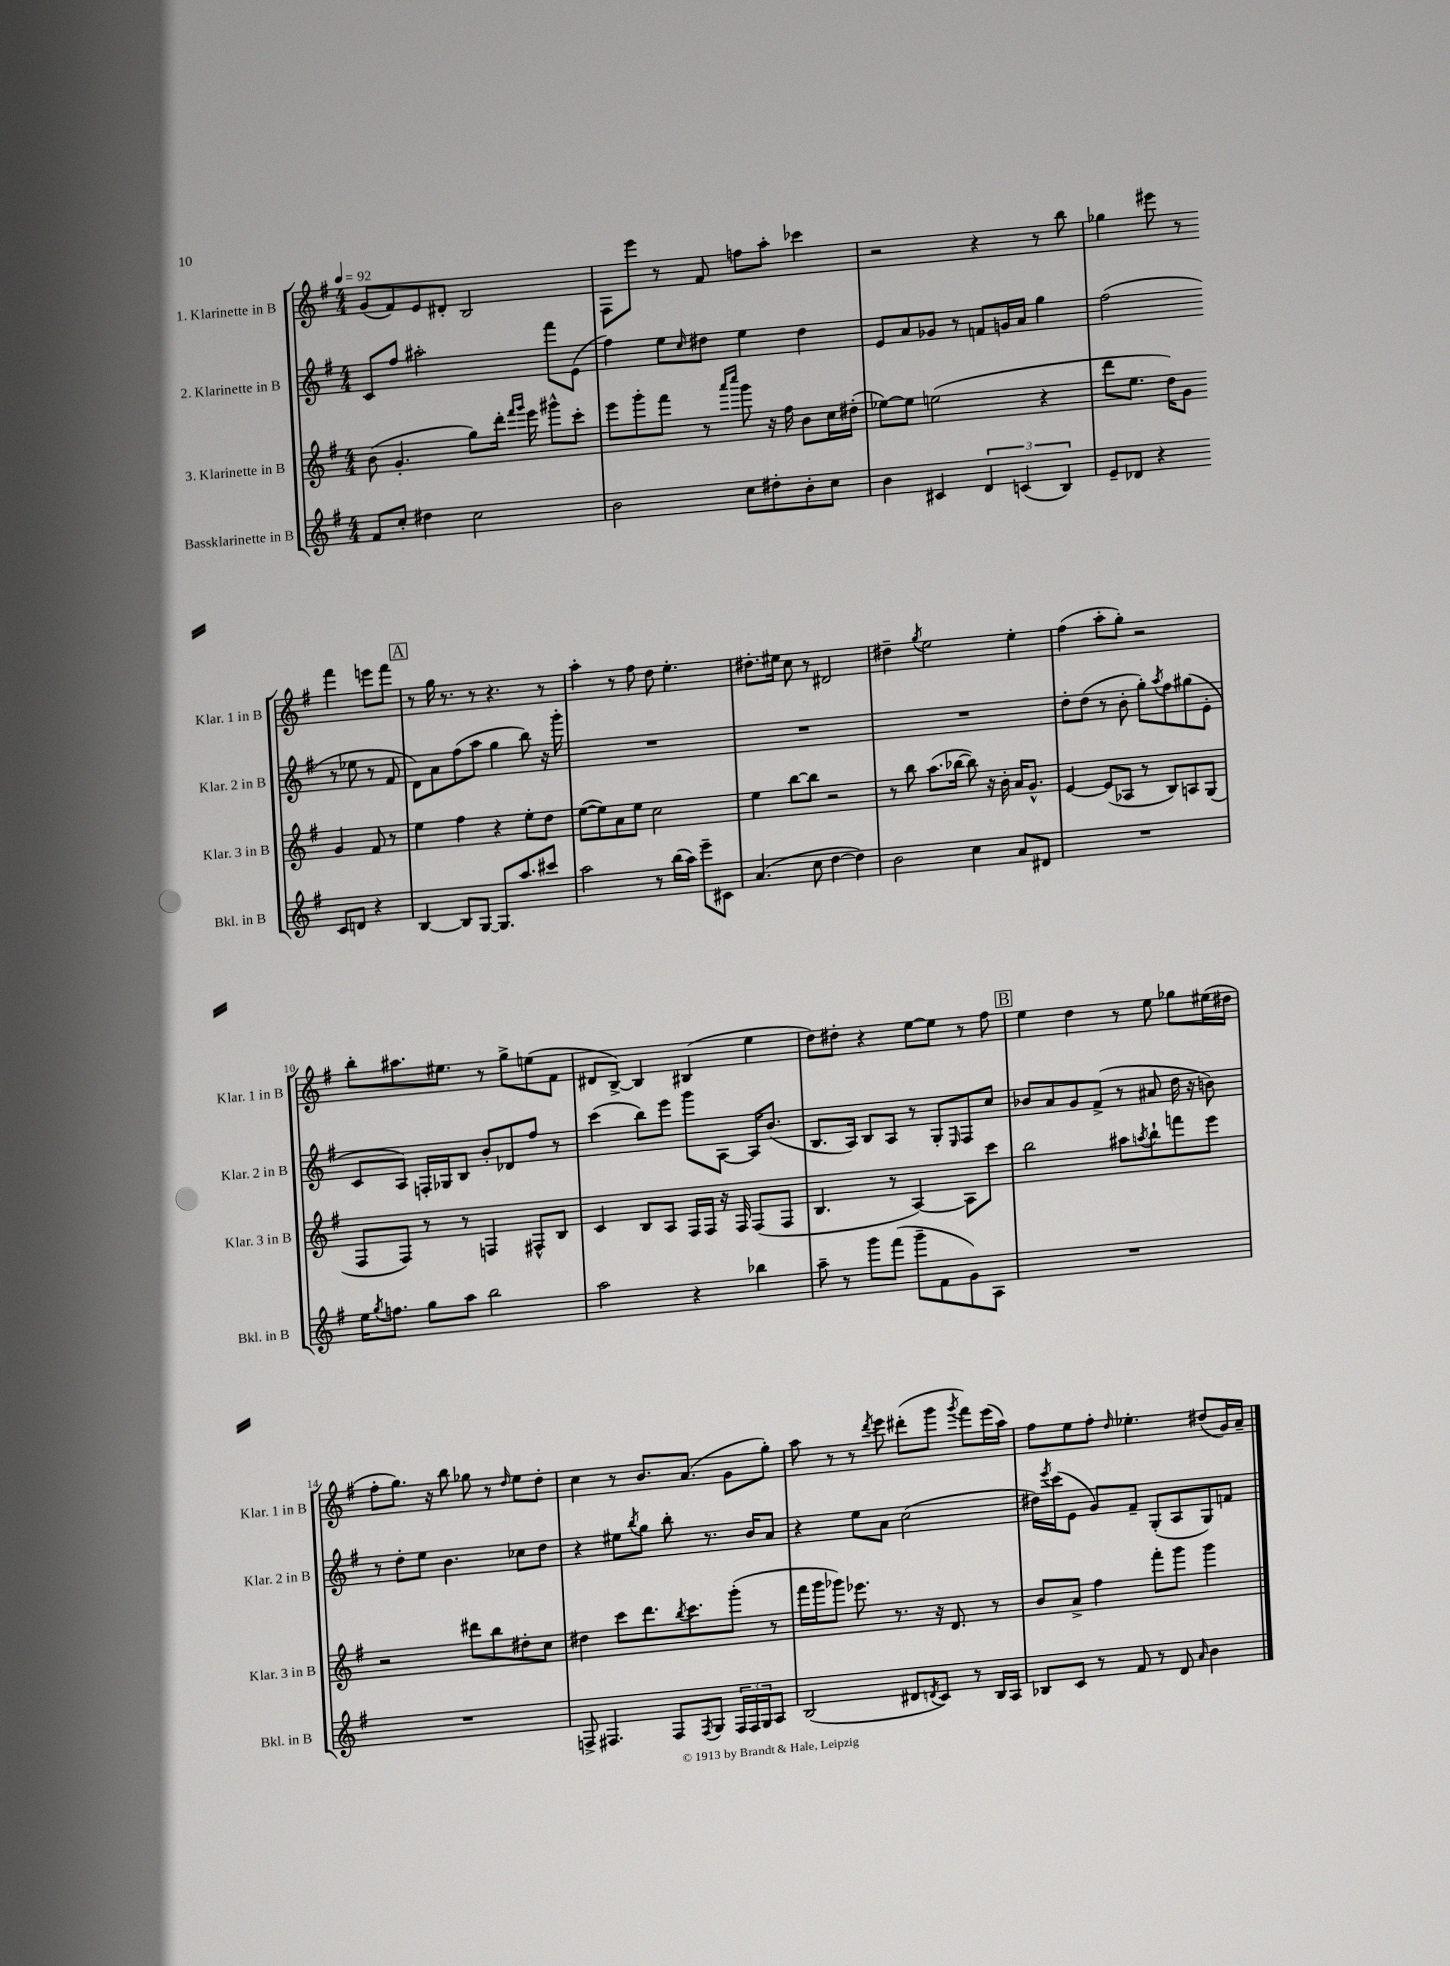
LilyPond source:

<<
\new StaffGroup <<
\new Staff = "s0" \with { instrumentName = "1. Klarinette in B" shortInstrumentName = "Klar. 1 in B" } {
    \clef treble \key g \major \numericTimeSignature \time 4/4 \tempo 4 = 92
    g'8( fis'8) e'8 dis'8-. b2 |
    fis8 e'''8 r8 fis'8 f''8 a''8-. ces'''4 |
    r2 r4 r8 b''8 |
    ges''4 eis'''8 r8 fis'''4 e'''8 fis'''8 |
    \mark \markup { \box "A" } r8 g''16 r8. r8 r4. r8 |
    a''4-. r8 fis''8 d''8 e''4.-. |
    dis''8.-. eis''16 c''8 r8 dis'2 |
    dis''4-- \acciaccatura { g''8 } e''2 e''4-. |
    fis''4( a''8-. g''8-.) r2 |
    b''8-. ais''8. eis''8. r8 g''8-> e''8( fis'8 |
    dis'8 b8~->) b4 bis4( e''4 |
    d''8) dis''8-. r4 e''8~ e''8 r8 fis''8 |
    \mark \markup { \box "B" } e''4 d''4 r8 e''8 ges''8 eis''16( dis''16 |
    fis''8-. g''8.) r16 b''8 ges''8 r8 \grace { d''16 } e''8 d''8-. |
    c''4 r8 b'8. a'8.( g'8 g''8-.) |
    a''8 r8 r8 \acciaccatura { d'''8 } e'''8 dis'''8-.( g'''8 \acciaccatura { g'''8 } fis'''8) e'''16( a''16) |
    fis''8 e''8 fis''8-. \grace { d''16 } ees''4.-. dis''8( g'16) a'16-- \bar "|." |
}
\new Staff = "s1" \with { instrumentName = "2. Klarinette in B" shortInstrumentName = "Klar. 2 in B" } {
    \clef treble \key g \major \numericTimeSignature \time 4/4
    c'8 fis''8 ais''2-. fis'''8 e'8( |
    fis''4) e''8 \grace { c''16 } dis''8 e''4 dis''4 |
    e'8 a'8 ges'8 r8 f'8 g'16 a'16 g''4 |
    fis''2( r8 ees''8 r8 fis'8 |
    \mark \markup { \box "A" } d'8) a'8 fis''8( a''8 g''4 b''8) r16 g'''16-. |
    R1 |
    R1 |
    R1 |
    d''8-. d''8( r8 b'8-. g''8-.) \acciaccatura { a''8 } fis''8 gis''8( e'8-. |
    c'8 a8) f16-. ges16 b8 b'8-. des'8 fis''8 r8 |
    c'''4( b''8) e'''8 g'''8 a8~ a16 b'8.( |
    b8. a16) b8 a8 r8 g8-. \grace { e16 } fis8 c''8 |
    \mark \markup { \box "B" } bes'8 a'8 g'8 fis'8->( r8 ais'8 d''16 r16 b'8) |
    r8 d''8-. e''8 b'4. ces''8 d''8 |
    r4 eis''8 \acciaccatura { b''8 } g''8 b''8-. r8. b'16 a'8 |
    r4 e''8 a'8 c''2( |
    dis''16) \acciaccatura { e'''8 } c'''16( e'8 g'8) fis'8-- g8-.( a8 g8) f'8 \bar "|." |
}
\new Staff = "s2" \with { instrumentName = "3. Klarinette in B" shortInstrumentName = "Klar. 3 in B" } {
    \clef treble \key g \major \numericTimeSignature \time 4/4
    b'8( g'4.-. g''8) d'''16-. \grace { fis'''16 g'''16 } e'''16 gis'''8-^ c'''8-. |
    e'''8 g'''8-. fis'''8 r8 \grace { a'''16 c''''16 } g'''8 r16 fis''16 b'8 c''16 dis''16-.( |
    ees''8~) ees''8 e''2( r4 |
    d'''8 e''8. d''16) g'8 g'4 fis'8 r8 |
    \mark \markup { \box "A" } e''4 fis''4 r4 e''8-. d''8 |
    e''8~( e''8) a'8 e''8 c''2 |
    e''4 b''8~ b''8 r2 |
    r8 b''8 a''8.( bes''16~ bes''8) r16 b'16-. a'16 g'8.-^ |
    e'4~ e'8( aes8 r8 b8) a8 g8( |
    fis8 fis8) r8 r8 f4 fis8-^ b8 |
    c'4 b8 a8 fis16 fis16 r16 fis16 fis8( fis8 |
    b4. r8 a4~) a8 c'''8 |
    \mark \markup { \box "B" } b''2 ais''8 \acciaccatura { a''8 } b''8-! f'''8 e'''8 |
    r2 dis'''8 b''8 dis''8-. c''8 |
    dis''4 c'''8 d'''8. \acciaccatura { b''8 } c'''8. g'''8-.( r8 |
    fis'''16 g'''16 ges'''8) ees'''8. r8. r16 d'8. r8 |
    b'8 a'8-> fis''4 fis'''8-. g'''8 g'''4 \bar "|." |
}
\new Staff = "s3" \with { instrumentName = "Bassklarinette in B" shortInstrumentName = "Bkl. in B" } {
    \clef treble \key g \major \numericTimeSignature \time 4/4
    fis'8 c''8-. dis''4 c''2 |
    b'2 c''8 dis''8-. b'8-. c''8 |
    b'4 cis'4 \tuplet 3/2 { d'4 c'4( b4) } |
    e'8-- des'8 r4 c'8 d'8 r4 |
    \mark \markup { \box "A" } b4~ b8 g8~ g8. a''8. cis'''8 |
    a''2 r8 b''16( a''16) e'''8-- cis'8 |
    a'4.( c''8 d''4~ d''4) |
    b'2 c''4 a'8 dis'8 |
    R1 |
    e''16 \acciaccatura { g''8 } f''8. g''8 a''8 b''2 |
    a''2 r4 bes''4 |
    a''8-- r8 g'''8 fis'''8( g'''8-- fis'8 g'8) a8 |
    \mark \markup { \box "B" } R1 |
    R1 |
    f8-> fis4. fis8 \acciaccatura { fis8 } g8 \tuplet 3/2 { fis16 fis16 g16 } a8 |
    b2( dis'8 \acciaccatura { d'8 } c'8) r8 b16 a16 |
    bes8 c'8 r8 fis'8 r8 d'8 \grace { a'16 } b'4 \bar "|." |
}
>>
>>
